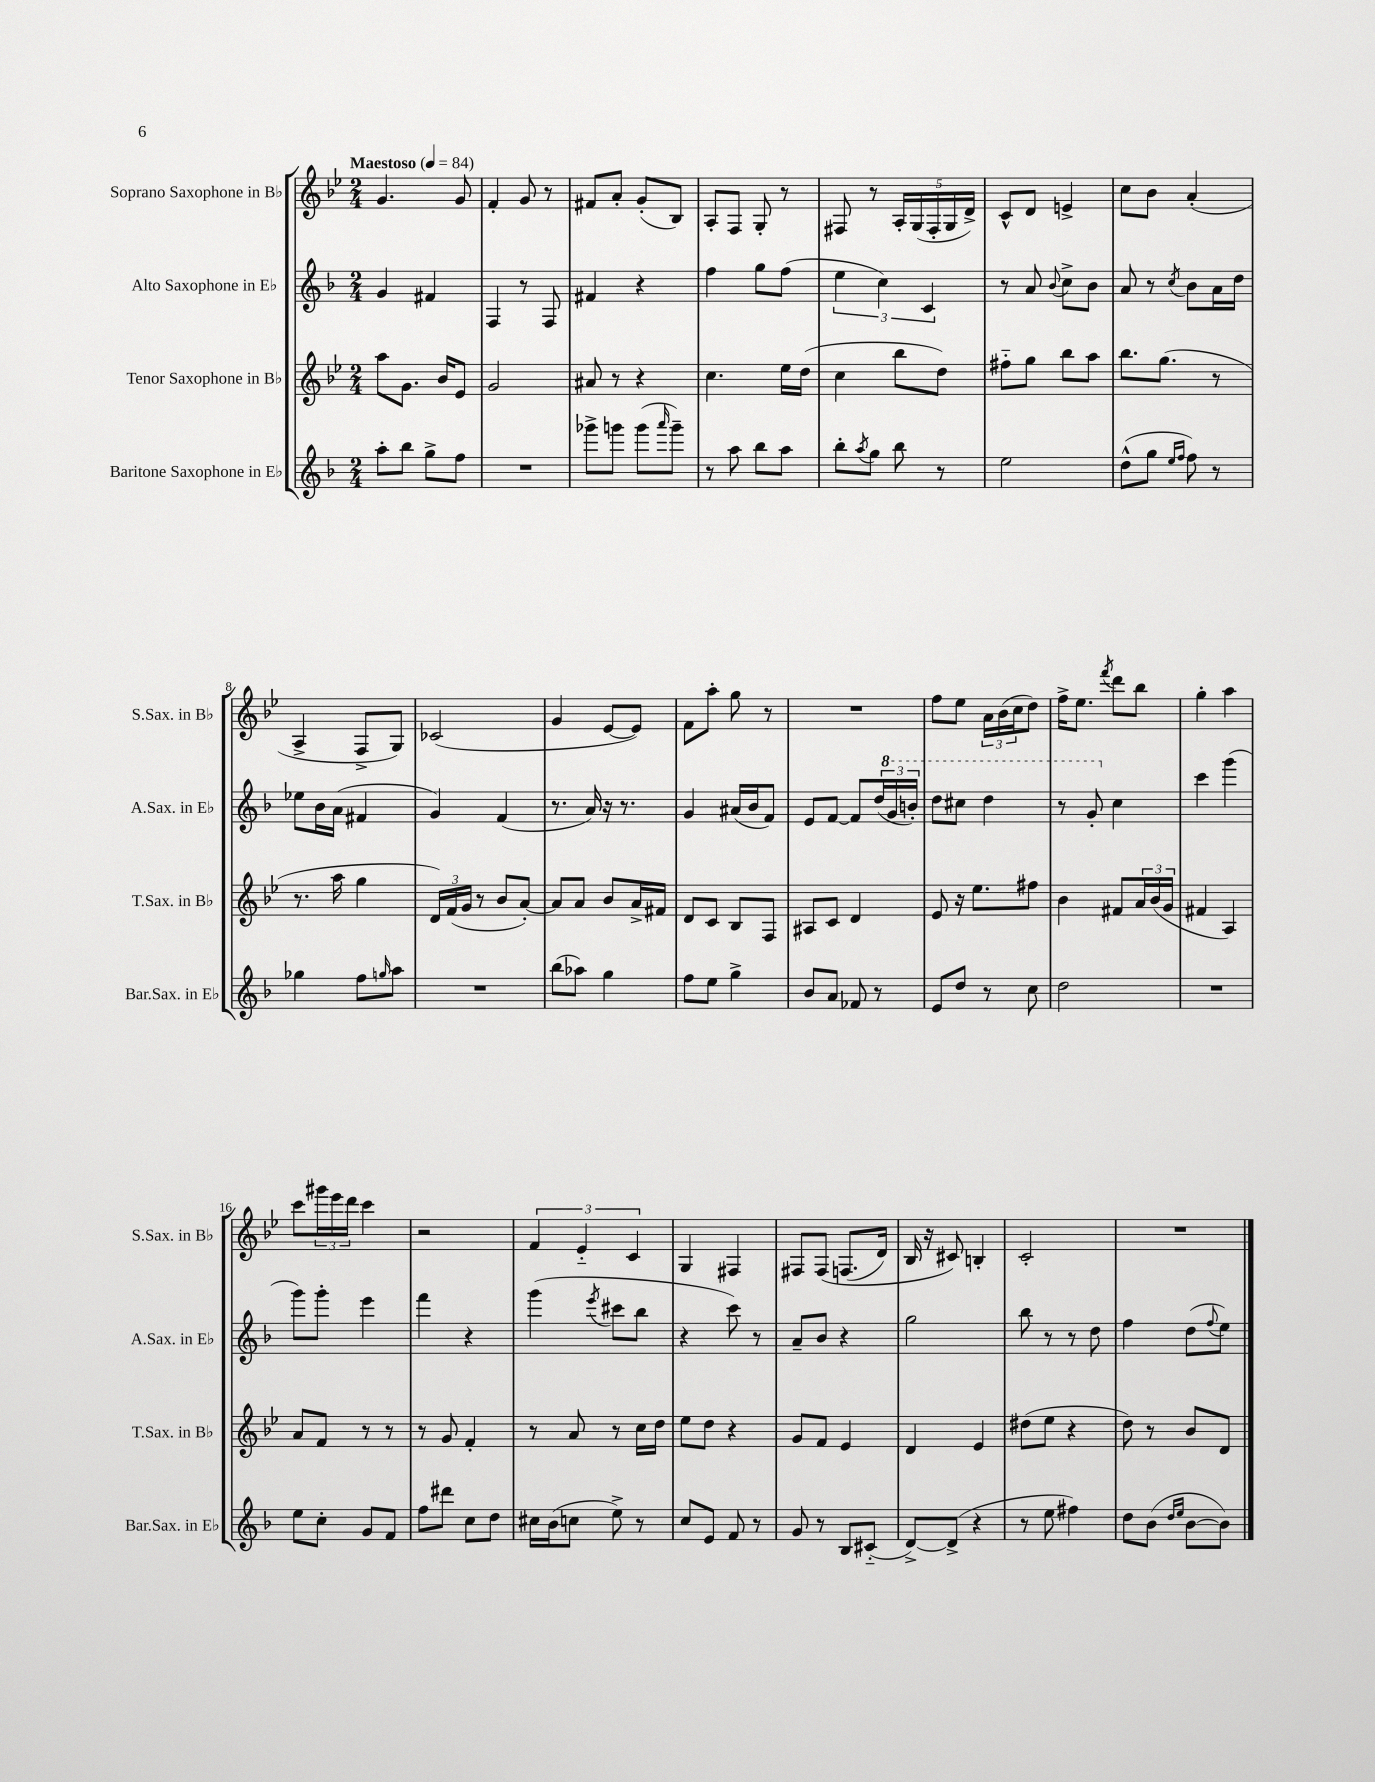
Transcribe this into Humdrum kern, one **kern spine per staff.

**kern	**kern	**kern	**kern
*staff4	*staff3	*staff2	*staff1
*clefG2	*clefG2	*clefG2	*clefG2
*k[b-]	*k[b-e-]	*k[b-]	*k[b-e-]
*M2/4	*M2/4	*M2/4	*M2/4
*MM84	*MM84	*MM84	*MM84
8aa'	8aa	4g	4.g
8bb-	8.g	.	.
8gg^	.	4f#	.
.	16b-	.	.
8ff	8e-	.	8g
=	=	=	=
2r	2g	4F	4f'
.	.	8r	8g
.	.	8F	8r
=	=	=	=
8ggg-^	8a#	4f#	8f#
8ggg	8r	.	8a'
(8ggg	4r	4r	(8g'
16qqaaa	.	.	.
8ggg~)	.	.	8B-)
=	=	=	=
8r	4.cc	4ff	8A'
8aa	.	.	8F
8bb-	.	8gg	8G'
8aa	16ee-	(8ff	8r
.	(16dd	.	.
=	=	=	=
8bb-'	4cc	6ee	8F#
8qaa	.	.	.
8gg	.	.	8r
.	.	6cc)	.
8bb-	8bb-	.	20A'
.	.	.	(20G
.	.	6c	.
.	.	.	20F#'
8r	8dd)	.	.
.	.	.	20G
.	.	.	20d^)
=	=	=	=
2ee	8ff#'~	8r	8c^^
.	8gg	8a	8d
.	.	8qqb-	.
.	8bb-	8cc^	4e^
.	8aa	8b-	.
=	=	=	=
(8dd^^	8.bb-	8a	8cc
8gg	.	8r	8b-
.	(8.gg	.	.
16qqee	.	.	.
16qqff	.	8qcc	.
8ff)	.	8b-	(4a'
8r	8r	16a	.
.	.	16dd	.
=	=	=	=
4gg-	8.r	8ee-	4A^
.	.	16b-	.
.	16aa	(16a	.
8ff	4gg	4f#	8F^
16qqgg	.	.	.
8aa	.	.	8G)
=	=	=	=
2r	24d)	4g)	(2c-
.	(24f	.	.
.	24g	.	.
.	8r	.	.
.	8b-	(4f	.
.	[8a')	.	.
=	=	=	=
(8bb-	8a]	8.r	4g
8aa-)	8a	.	.
.	.	16a)	.
4gg	8b-	16r	[8e-
.	.	8.r	.
.	16a^	.	8e-])
.	16f#	.	.
=	=	=	=
8ff	8d	4g	8f
8ee	8c	.	8aa'
4gg^	8B-	(16a#	8gg
.	.	16b-	.
.	8F	8f)	8r
=	=	=	=
8b-	8A#	8e	2r
8a	8c	[8f	.
8f-	4d	8f]	.
8r	.	(24dd	.
.	.	24gg	.
.	.	24bb')	.
=	=	=	=
8e	8e-	8ddd	8ff
8dd	16r	8ccc#	8ee-
.	8.ee-	.	.
8r	.	4ddd	24a
.	.	.	(24b-
.	.	.	24cc
8cc	8ff#	.	8dd)
=	=	=	=
2dd	4b-	8r	16ff^
.	.	.	8.ee-
.	.	8gg'	.
.	.	.	8qfff
.	8f#	4cc	8ddd
.	24a	.	8bb-
.	(24b-	.	.
.	24g	.	.
=	=	=	=
2r	4f#	4ccc	4gg'
.	4A)	(4ggg	4aa
=	=	=	=
8ee	8a	8ggg)	8ccc
8cc'	8f	8ggg'	24ggg#
.	.	.	24eee-
.	.	.	24ddd
8g	8r	4eee	4ccc
8f	8r	.	.
=	=	=	=
8ff	8r	4fff	2r
8ddd#	8g	.	.
8cc	4f'	4r	.
8dd	.	.	.
=	=	=	=
16cc#	8r	(4ggg	6f
(16b-	.	.	.
8cc	8a	.	.
.	.	.	6e-'~
.	.	8qeee	.
8ee^)	8r	8ccc#	.
.	.	.	6c
8r	16cc	8bb-	.
.	16dd	.	.
=	=	=	=
8cc	8ee-	4r	4G
8e	8dd	.	.
8f	4r	8ccc)	4F#
8r	.	8r	.
=	=	=	=
8g	8g	8a~	8F#
8r	8f	8b-	&(8F#
8B-	4e-	4r	(8.F
(8c#'~	.	.	.
.	.	.	16d)
=	=	=	=
[8d^)	4d	2gg	16B-
.	.	.	16r
(8d^]	.	.	8c#&)
4r	4e-	.	4B'
=	=	=	=
8r	(8dd#	8bb-	2c'
8ee	8ee-	8r	.
4ff#)	4r	8r	.
.	.	8dd	.
=	=	=	=
8dd	8dd)	4ff	2r
(8b-	8r	.	.
16qqdd	.	.	.
16qqee	.	.	.
[8b-	8b-	(8dd	.
.	.	8qqff	.
8b-])	8d	8ee)	.
==	==	==	==
*-	*-	*-	*-
